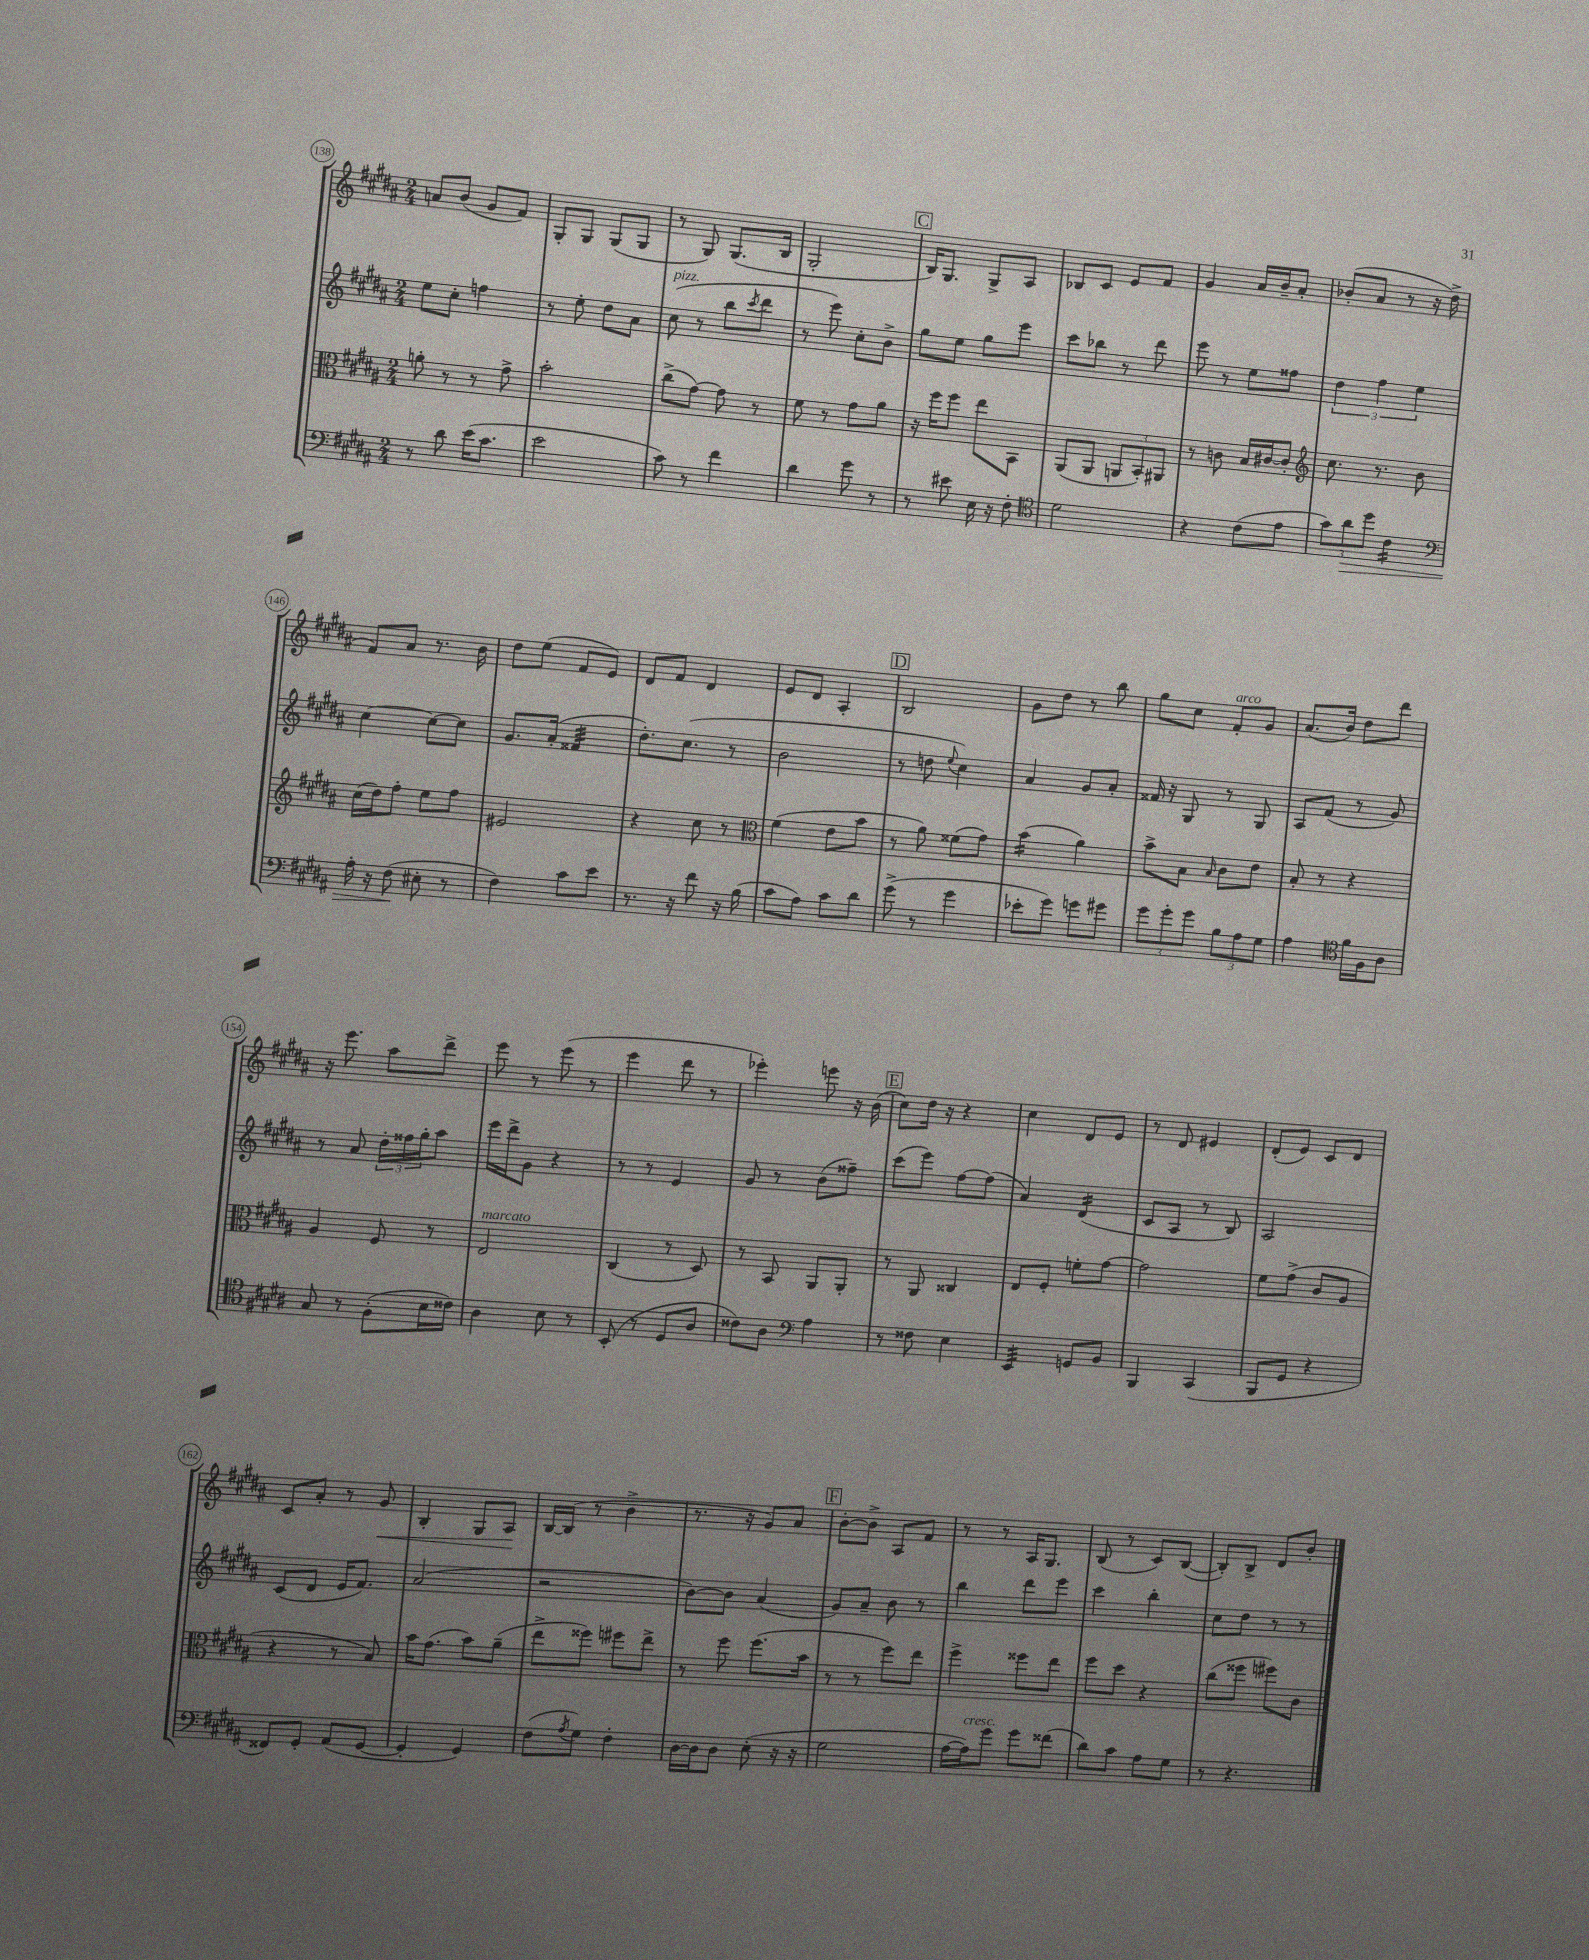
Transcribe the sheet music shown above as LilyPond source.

<<
\new StaffGroup <<
\new Staff = "s0" {
    \clef treble \key b \major \numericTimeSignature \time 2/4
    a'8 b'8( gis'8 fis'8) |
    gis8-. gis8 gis8( gis8 |
    r8 gis8) gis8.( b16 |
    gis2-. |
    \mark \markup { \box "C" } b16) gis8. gis8-> ais8 |
    bes8 cis'8 e'8 fis'8 |
    gis'4 ais'16 b'16-- ais'8-. |
    bes'8-.( ais'8 r8 r16 dis''16-> |
    fis'8) ais'8 r8. b'16 |
    dis''8 e''8( fis'8 e'8) |
    dis'8 fis'8 dis'4 |
    e'8 dis'8 ais4-. |
    \mark \markup { \box "D" } b2 |
    gis'8 dis''8 r8 b''8 |
    gis''8 cis''8 fis'8-.^\markup { \italic "arco" } gis'8 |
    ais'8.( b'16) dis''8 dis'''8 |
    r16 e'''8. ais''8 dis'''8-> |
    e'''8 r8 e'''8( r8 |
    e'''4 dis'''8 r8 |
    ees'''4-.) e'''8 r16 b'16( |
    \mark \markup { \box "E" } cis''8) dis''16 r16 r4 |
    cis''4 dis'8 e'8 |
    r8 dis'8 eis'4 |
    dis'8-.( e'8) cis'8 dis'8 |
    cis'8 ais'8-. r8 gis'8\< |
    b4-. gis8 ais8\! |
    b16~ b16( r8 b'4-> |
    r8. r16 gis'8) ais'8 |
    \mark \markup { \box "F" } b'8~-. b'8-> ais8 fis'8 |
    r8 r8 ais16 gis8. |
    b8( r8 cis'8) b8~( |
    b8-.) b8-> dis'8 b'8-. \bar "|." |
}
\new Staff = "s1" {
    \clef treble \key b \major \numericTimeSignature \time 2/4
    e''8 cis''8-. f''4 |
    r8 e''8-. dis''8 ais'8 |
    cis''8^\markup { \italic "pizz." }( r8 b''8 \acciaccatura { cis'''8 } dis'''8 |
    r8 e'''8) cis''8-. b'8-> |
    \mark \markup { \box "C" } gis''8 e''8 gis''8 e'''8 |
    cis'''8 bes''8 r8 dis'''8 |
    e'''8 r8 e''8 fisis''8 |
    \tuplet 3/2 { dis''4 fis''4 e''4 } |
    cis''4~ cis''8~ cis''8 |
    gis'8. ais'16-.( fisis'4:32 |
    dis''8.-.) cis''8.( r8 |
    b'2 |
    \mark \markup { \box "D" } r8 d''8 \appoggiatura { e''8 } cis''4) |
    ais'4 gis'8 ais'8-. |
    fisis'16 r16 gis8 r8 gis8 |
    ais8 fis'8( r8 gis'8) |
    r8 ais'8 \tuplet 3/2 { dis''16-. fisis''16 gis''16-. } ais''8 |
    e'''16 dis'''16-> gis'8 r4 |
    r8 r8 e'4 |
    gis'8 r8 b'8( fisis''8--) |
    \mark \markup { \box "E" } cis'''8( e'''8) fis''8~ fis''8( |
    ais'4) dis'4:16( |
    cis'8 ais8 r8 b8) |
    ais2 |
    cis'8( dis'8 e'16 fis'8.) |
    ais'2( |
    r2 |
    b'8~) b'8 ais'4( |
    \mark \markup { \box "F" } gis'8) ais'8-- b'8 r8 |
    b''4 dis'''8 e'''8 |
    cis'''4 b''4-. |
    cis''8 dis''8 r8 r8 \bar "|." |
}
\new Staff = "s2" {
    \clef alto \key b \major \numericTimeSignature \time 2/4
    a'8-. r8 r8 gis'8-> |
    b'2-. |
    cis''8->( gis'8~) gis'8 r8 |
    fis'8 r8 gis'8 ais'8 |
    \mark \markup { \box "C" } r16 fis''16 fis''8 e''8 b,8 |
    ais,8( ais,8 \tuplet 3/2 { a,8 b,8-.) ais,8 } |
    r8 c'8 b16 cis'16~ cis'8-. |
    \clef treble cis''8. r8. b'8 |
    cis''16( dis''16) fis''8-. e''8 fis''8 |
    eis'2 |
    r4 cis''8 r8 |
    \clef alto fis'4( e'8 b'8 |
    \mark \markup { \box "D" } r8 ais'8) fisis'8( gis'8) |
    b'4:16( ais'4) |
    b'8-> b8 \grace { b16 } cis'8 e'8 |
    b8-. r8 r4 |
    ais4 fis8 r8 |
    e2^\markup { \italic "marcato" } |
    cis4( r8 dis8) |
    r8 b,8 ais,8 ais,8-. |
    \mark \markup { \box "E" } r8 ais,8 cisis4 |
    e8 fis8-. f'8-. gis'8~ |
    gis'2 |
    fis'8 gis'8->( cis'8 ais8 |
    r4 r8 b8) |
    b'16 gis'8.( b'8) ais'8--( |
    e''8-> fisis''8) fis''8 e''8-> |
    r8 fis''8 fis''8.( b'16 |
    \mark \markup { \box "F" } r8 r8 fis''8) e''8 |
    fis''4-> fisis''8 e''8 |
    fis''8 dis''8 r4 |
    cis''8( fisis''8 fis''8) cis'8 \bar "|." |
}
\new Staff = "s3" {
    \clef bass \key b \major \numericTimeSignature \time 2/4
    r8 dis'8 e'16( cis'8. |
    e'2 |
    cis'8) r8 fis'4 |
    dis'4 gis'8 r8 |
    \mark \markup { \box "C" } r8 eis'8 e16 r16 fis8-. |
    \clef tenor dis'2 |
    r4 cis'8( e'8 |
    \tuplet 3/2 { gis'8) ais'8\> dis''8 } cis'4:16 |
    \clef bass ais16-. r16 fis8\!( eis8-. r8 |
    fis4) cis'8 e'8 |
    r8. r16 fis'8 r16 b16( |
    cis'8 ais8) cis'8 dis'8 |
    \mark \markup { \box "D" } gis'8->( r8 gis'4 |
    ees'8-. gis'8) g'8 gis'8 |
    \tuplet 3/2 { gis'8 gis'8-. gis'8 } \tuplet 3/2 { b8 ais8 gis8 } |
    ais4 \clef tenor fis'16 fis16 ais8 |
    gis8 r8 fis8-.( b16 cisis'16) |
    ais4 b8 r8 |
    b,8-.( r8 dis8 ais8 |
    cisis'8) ais8 \clef bass ais4 |
    \mark \markup { \box "E" } r8 fisis8 e4 |
    e,4:32 g,8 b,8 |
    b,,4 cis,4( |
    b,,8 gis,8 r4 |
    fisis,8) gis,8-. ais,8( gis,8~ |
    gis,4-. gis,4) |
    fis8( \acciaccatura { ais8 } gis8) fis4-. |
    dis16~ dis16 dis8 e8-.( r16 r16 |
    \mark \markup { \box "F" } gis2 |
    ais16~ ais16^\markup { \italic "cresc." }) gis'8 gis'8 fisis'8( |
    dis'8) cis'8 ais8 gis8 |
    r8 r4. \bar "|." |
}
>>
>>
\layout { \context { \Score currentBarNumber = #138 \override BarNumber.stencil = #(make-stencil-circler 0.1 0.3 ly:text-interface::print) } }
